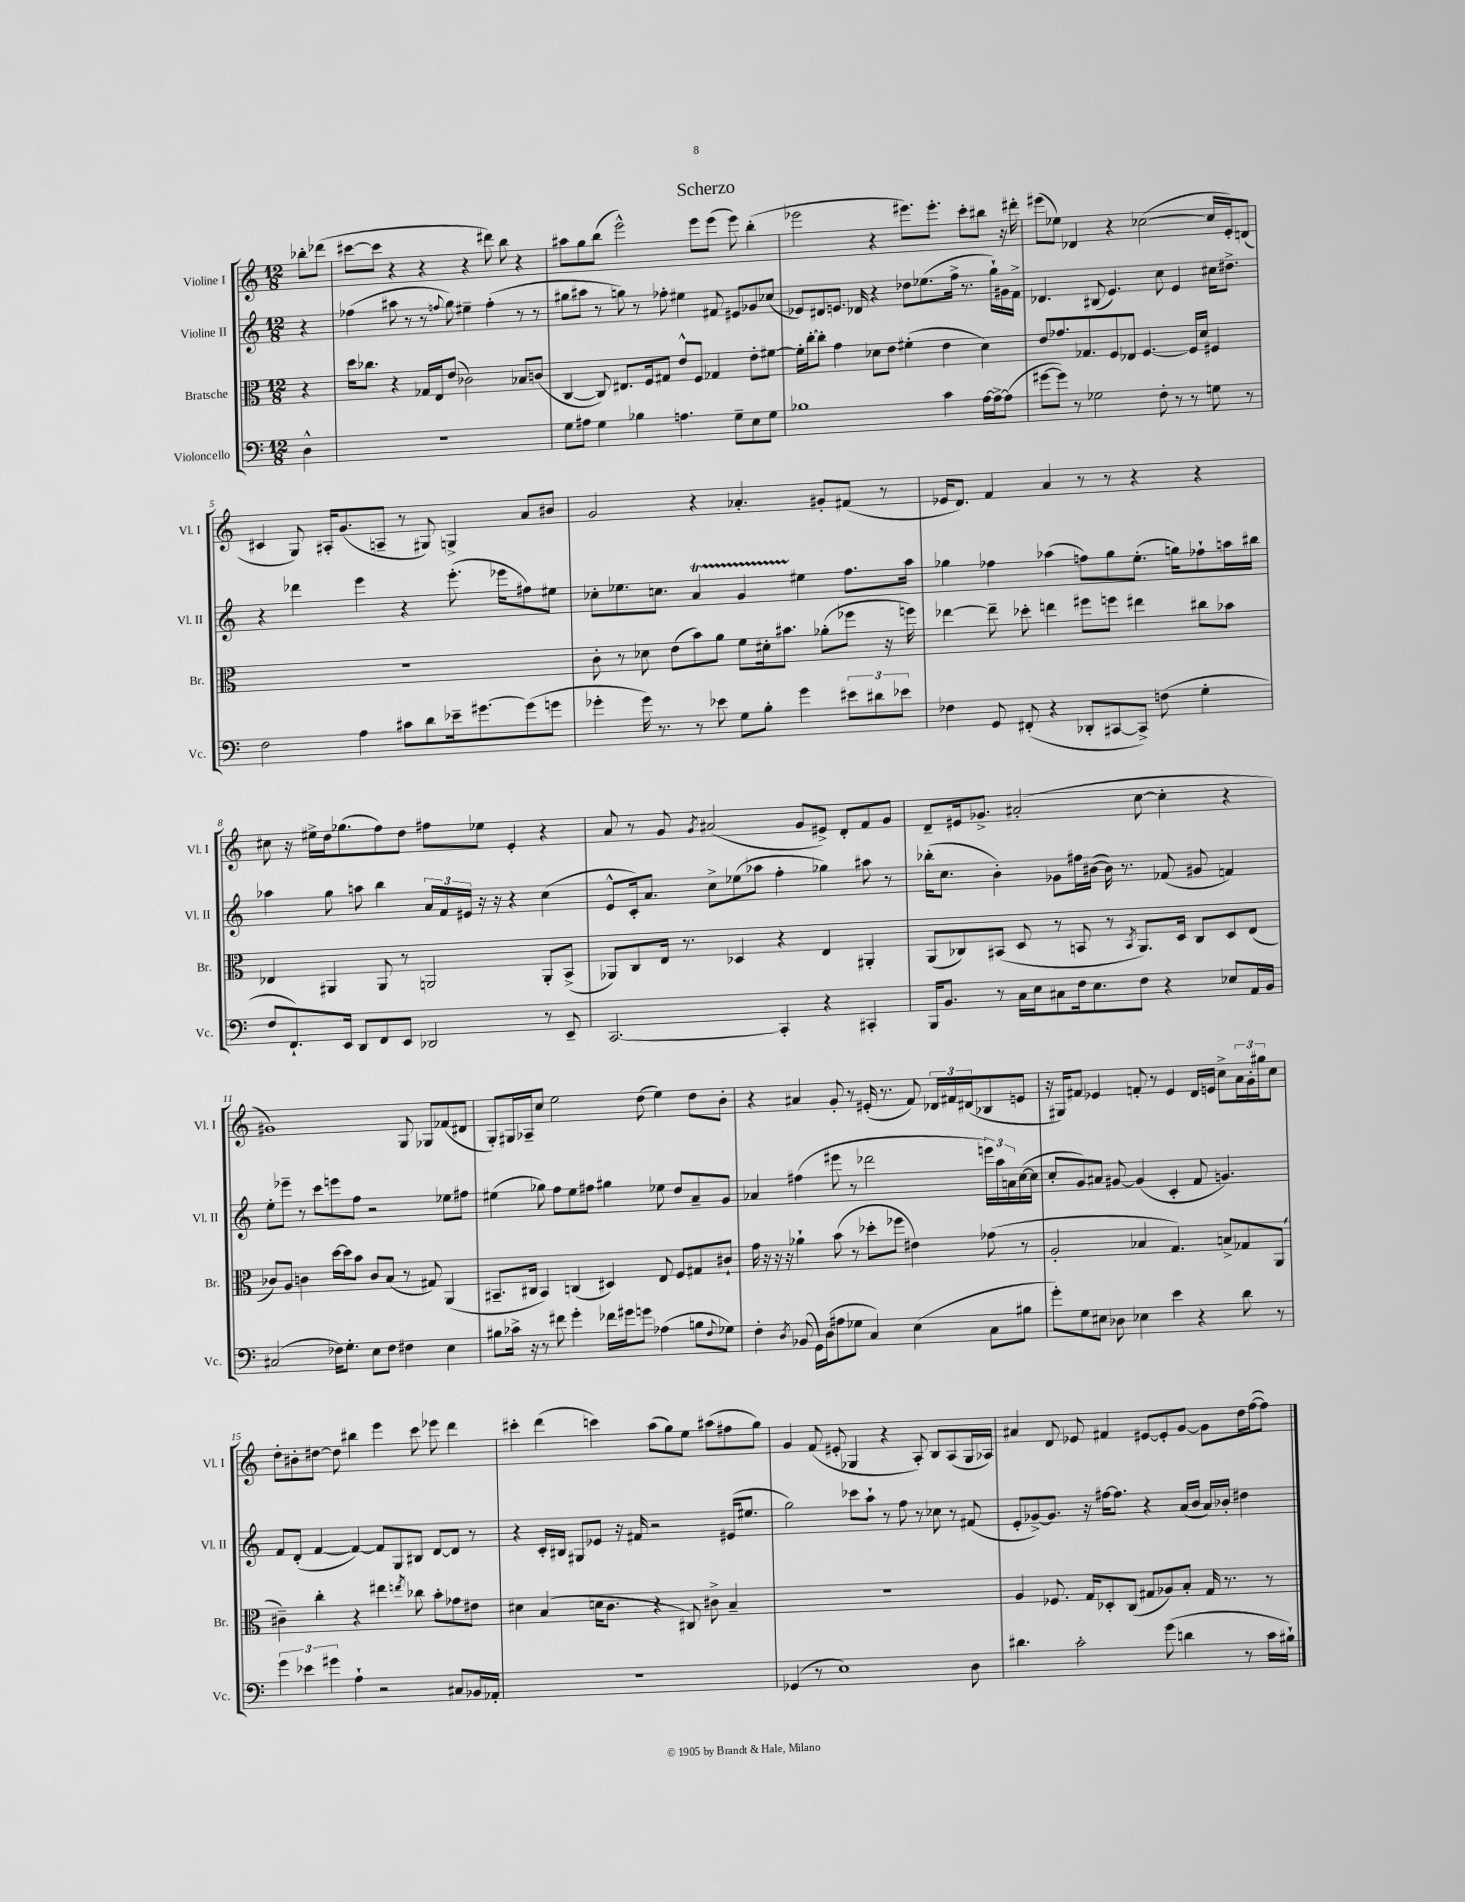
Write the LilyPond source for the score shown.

\header { title = "Scherzo" }
<<
\new StaffGroup <<
\new Staff = "s0" \with { instrumentName = "Violine I" shortInstrumentName = "Vl. I" } {
    \clef treble \key c \major \numericTimeSignature \time 12/8 \partial 4
    bes''8-. des'''8( |
    cis'''8~ cis'''8 r4 r4 r4 dis'''8) b''8 r4 |
    ais''8 g''8 b''8( e'''2-^) e'''8 e'''8( e'''8) b''4-.( |
    ees'''2 r4 eis'''8.) eis'''8.-. c'''8-. bis''8 r16 dis'''16-. |
    eis'''8( ees''8) des'4 r4 ces''2~( ces''16 e'16-.) d'8( |
    cis'4 g8) ais16-. g'8.( a8-- r8 gis8) g4-> a'8 bis'8 |
    g'2 r4 aes'4.-. gis'8-. fis'8( r8 |
    ees'16 d'8.) f'4 a'4 r8 r8 r4 r4 |
    cis''8 r16 eis''16-> d''16 ges''8.( f''8) d''8 fis''8 ees''8 e'4-. r4 |
    a'8 r8 g'8 \acciaccatura { g'8 } ais'2( g'8 eis'8->) d'8-. f'8 g'8 |
    d'8-- eis'16 ges'8.-> ais'2-.( c''8~ c''4-. r4 |
    gis'1) g8 ges8 fes'8( dis'8 |
    g8-.) gis16 aes16-- c''8 e''2 d''8( e''4) d''8 b'8-. |
    r4 ais'4 g'8-. r8 eis'16-.( r8. f'8) \tuplet 3/2 { des'16 fis'16 dis'16( } bes8 e'8 |
    r16 gis16) fis'8 ees'4 f'8-. r8 ees'4 d'16 e'16 c''8-> \tuplet 3/2 { a'16 g'16-. gis''16 } c''8 |
    d''8-. bis'8-. dis''8~ dis''8 bis''4 e'''4 c'''8 ees'''8 d'''4 |
    cis'''4-. d'''4( c'''4) a''8( g''8) e''8 ais''8( fis''8 g''8) |
    g'4 f'8( eis'8-. ges4 r4 a8-.) b8 a8( ges16 aes16) |
    ais'4 d'8 ees'8 fis'4 eis'8~ eis'8-. g'8~ g'8 d''16 f''16~( f''8) \bar "|." |
}
\new Staff = "s1" \with { instrumentName = "Violine II" shortInstrumentName = "Vl. II" } {
    \clef treble \key c \major \numericTimeSignature \time 12/8 \partial 4
    r4 |
    fes''4( ais''8 r8 r8 \appoggiatura { f''8 } g''8) eis''4-- f''4-.( r8 r8 |
    gis''8 ais''8 r8 g''8) r8 fes''8-. eis''4 fis'8 eis'8 ges'8 ces''8( |
    ees'8) dis'8 e'8. des'16 r4 des''8 ees''8.( f''16-> r8. g''16-!) gis'16 f'16-> |
    des'4. bis8( e'4.) c''8 e'4 cis''16 dis''8.-> |
    r4 des'''4 e'''4 r4 e'''8.-.( ees'''16 fis''8) eis''8 |
    ces''8-. ees''8. c''8. a'4\startTrillSpan g'4 eis''4\stopTrillSpan f''8. a''16 |
    ges''4 fes''4 aes''4( f''8) ges''8 e''8.-.( g''16) fes''8-! a''16 bis''16 |
    aes''4 g''8 a''8 b''4 \tuplet 3/2 { a'16 f'16 eis'16 } r16 r16 r4 c''4( |
    e'8-^ c'16-.) a'8. c''8-> ees''8( aes''8 f''4-. ges''4) ais''8 r8 |
    bes''16-.( c''8. b'4-.) ges'8 fis''16 bis'16~( bis'16) r8. fes'8( gis'8 f'4) |
    e''8-. ees'''8-- r8 c'''8 e'''8 f''8 r2 ees''8 fis''8 |
    eis''4( ges''8) f''8 eis''8 fis''8 gis''4 ees''8 d''8 a'8-- g'8 |
    aes'4 fis''4( eis'''8 r8 des'''2 \tuplet 3/2 { e'''16) a''16 a'16 } c''16~( c''16 |
    c''8-. g'8) ais'8 gis'8~ gis'4( c'4-. f'8 g'4.) |
    f'8 d'8-.( f'4~ f'4~) f'8 g8 bis8 d'8~ d'8 r8 |
    r4 c'16-. bis16 gis8 ees'8 r16 fis'16 r2 eis'16( eis''8. |
    g''2) ces'''8 a''8-! r8 f''8 r8 ces''8 r8 fis'8( |
    e'8-. ges'8~->) ges'8. r16 fis''16~ fis''8. r4 a'16( b'16 a'16) bes'16-. dis''4 \bar "|." |
}
\new Staff = "s2" \with { instrumentName = "Bratsche" shortInstrumentName = "Br." } {
    \clef alto \key c \major \numericTimeSignature \time 12/8 \partial 4
    r4 |
    d''16 ces''8. r4 ges16 e16 e'8( ces'2) bes8 c'8( |
    c4~ c8) eis8. f16 gis8 e'8-^ f8 ges4 e'8-. fis'8~ |
    fis'16-. c''16~-. c''8-. g'4 des'8 e'8 fis'4-.( e'4 des'4) |
    e'8 ges'8. ges8. f8 ees8 f4.~ f16 d'16 fis4 |
    R1. |
    c'8-. r8 des'8 e'8( b'8) a'8 f'8 dis'16-. bis'8. aes'8-.( fes''8 r16 f''16) |
    ees''4~ ees''8-- des''8-. e''4 fis''8 f''8 eis''4 cis''8 bes'8 |
    ees4 ais,4 ais,8 r8 a,2 a,8-. b,8->( |
    aes,8) c8 e16 r8. des4 r4 e4 ais,4-. |
    a,8( ces8) bis,8( d8 r8 b,8 r8 \acciaccatura { b,8 } a,8.) d16 ces8 d8 e8( |
    ces'8) a8 c'4 d''16~ d''16 b'8 c'8 b8( r8 gis8) a,4( |
    bis,8.-- cis16 bis,4) c4( dis4) e8 f8 gis8 cis'8-! |
    g'16 r16 r16 r16 aes'4-! b'8( r8 des''8-. fes''8 eis'4) ges'8( r8 |
    a2-. bes4 g4.) b8-> ges8 a,8( |
    cis'4--) c''4-. r4 eis''4 \acciaccatura { e''8 } ces''8 b'8-. ges'8 eis'8 |
    dis'4 b4( d'16 c'8. r4 cis8) cis'8-> b4-- |
    R1. |
    a4 fes8. g16 des8-. c8( gis8 aes8) b8-. gis16 r8. r8 \bar "|." |
}
\new Staff = "s3" \with { instrumentName = "Violoncello" shortInstrumentName = "Vc." } {
    \clef bass \key c \major \numericTimeSignature \time 12/8 \partial 4
    d4-^ |
    R1. |
    g8 ais8 g4 bes4 a4. g8-- e8 g8 |
    bes1 c'4 a16~ a16~-> a8( |
    gis'8~ gis'8) r8 ges2 f8-. r8 r8 g8 r8 |
    f2 a4 cis'8 d'8 ees'16-- gis'8.~ gis'8( g'8 |
    ges'4-. ges'16) r8. r8 ees'8 g8 b8-. ges'4 \tuplet 3/2 { eis'8 dis'8 ees'8 } |
    fes4 g,8 fis,8-.( r4 des,8-. cis,8~ cis,8->) f8( g4-. |
    f8 f,8.-!) e,16 d,8 f,8 e,8 des,2 r8 e,8-- |
    c,2.~ c,4-. r4 cis,4-. |
    b,,16 b,8. r8 c16 e16 cis8 f16 e8. f8 r4 ees8 a,16 b,16 |
    cis2( fes16) g8.-. e8 fes8 fis4 e4 |
    bis8 ces'16-> r16 r8 fis'8 g'4-. fes'16 gis'16 g'8 aes4( b8 \appoggiatura { f8 } ges8) |
    f4-. \acciaccatura { d8 } bes,8( g,16) d16( ais8 ges8 c4) e4( c8 bis8 |
    g'8-.) g8 eis8 des8 ees4 e'4 r4 d'8 r8 |
    \tuplet 3/2 { g'4 ees'4 gis'4 } a4-! r2 cis8 bes,16 aes,16-. |
    R1. |
    ges,4( r8 e1) d8 |
    dis'4. c'2-. g'8( d'4 r8 c'16 bis16-!) \bar "|." |
}
>>
>>
